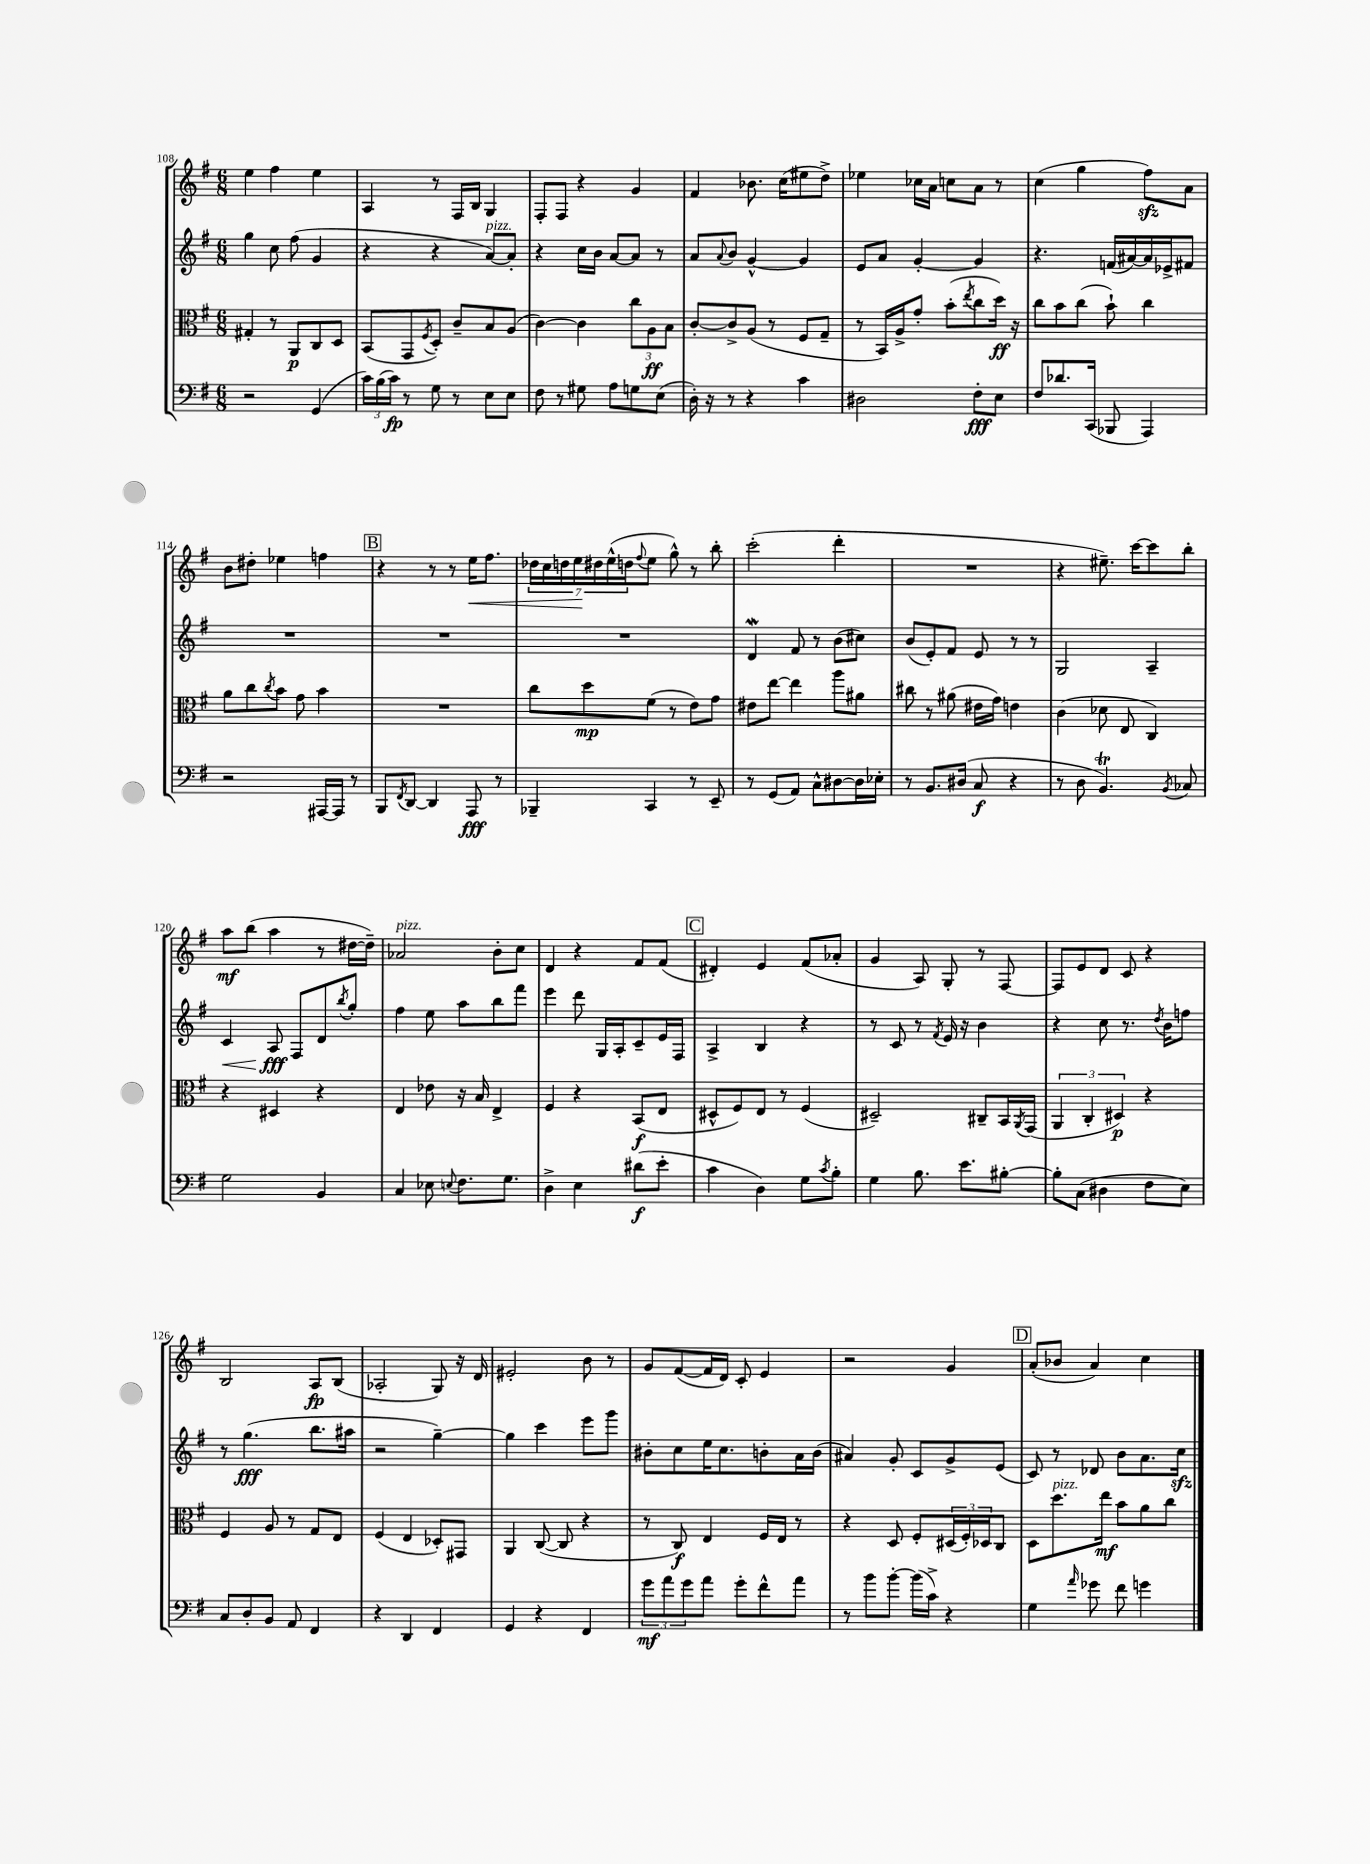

**kern	**kern	**kern	**kern
*staff4	*staff3	*staff2	*staff1
*clefF4	*clefC3	*clefG2	*clefG2
*k[f#]	*k[f#]	*k[f#]	*k[f#]
*M6/8	*M6/8	*M6/8	*M6/8
2r	4G#'	4gg	4ee
.	8r	8cc	4ff#
.	8AA	(8ff#	.
(4GG	8C	4g	4ee
.	8D	.	.
=	=	=	=
24c)	(8BB	4r	4A
(24B	.	.	.
24c)	.	.	.
8r	8GG	.	.
.	8qF#	.	.
8G	8D')	4r	8r
8r	8c~	.	16F#
.	.	.	16B
8E	8B	[8a)	4G
8E	(8A	8a']	.
=	=	=	=
8F#	[4c)	4r	8F#'
8r	.	.	8F#
8G#	4c]	16cc	4r
.	.	16b	.
8A	.	[8a	.
8G	12cc	8a]	4g
.	12A	.	.
(8E	.	8r	.
.	12B	.	.
=	=	=	=
16D')	[8c'	8a	4f#
16r	.	.	.
.	.	8qqa	.
8r	8c^]	8b	.
4r	(8A	[4g^^	8.b-
.	8r	.	.
.	.	.	(16cc
4c	8F#	4g]	8ee#
.	8G~	.	8dd^)
=	=	=	=
2D#	8r	8e	4ee-
.	16BB)	8a	.
.	16A^	.	.
.	8g'	[4g'	16cc-
.	.	.	16a
.	(8b'	.	8cc
.	8qee	.	.
8F#'	8cc	4g]	8a
8E	16dd)	.	8r
.	16r	.	.
=	=	=	=
8F#	8cc	4.r	(4cc
8.d-	8b	.	.
.	(8cc	.	4gg
(16CC	.	.	.
8BBB-	8b`)	(16f	.
.	.	[16a#)	.
4AAA)	4cc	16a#]	8ff#)
.	.	16e-^	.
.	.	8f#	8a
=	=	=	=
2r	8a	2.r	8b
.	8cc	.	8dd#'
.	8qcc	.	.
.	8b	.	4ee-
.	8g	.	.
[16AAA#	4b	.	4ff
16AAA#]	.	.	.
8r	.	.	.
=	=	=	=
8BBB	2.r	2.r	4r
8qFF#	.	.	.
[8DD	.	.	.
4DD]	.	.	8r
.	.	.	8r
8AAA	.	.	16ee
.	.	.	8.ff#
8r	.	.	.
=	=	=	=
4BBB-~	8cc	2.r	28dd-
.	.	.	28cc
.	.	.	28dd
.	.	.	28ee
.	8dd	.	.
.	.	.	28dd#
.	.	.	(28ee^^
.	.	.	28dd
.	.	.	8qqff#
4CC	(8f#	.	8ee
.	8r	.	8gg^^)
8r	8e)	.	8r
8EE~	8g	.	8bb'
=	=	=	=
8r	8e#	4d	(2ccc'
(8GG	[8ee	.	.
8AA)	4ee]	8f#	.
8C^^	.	8r	.
[8D#	8aa	(8b	4ddd'
16D#]	8a#	8cc#)	.
16E-'	.	.	.
=	=	=	=
8r	8cc#	(8b	2.r
8.BB	8r	8e')	.
.	(8a#	8f#	.
(16D#	.	.	.
8C	16e#	8e	.
.	16g)	.	.
4r	4e	8r	.
.	.	8r	.
=	=	=	=
8r	(4c	2G	4r
8D	.	.	.
4.BB)	8d-	.	8.ee#~)
.	8E	.	.
.	.	.	[16ccc
.	4C)	4A~	8ccc]
8qBB	.	.	.
8C-	.	.	8bb'
=	=	=	=
2G	4r	4c	8aa
.	.	.	(8bb
.	4D#	8A	4aa
.	.	8F#	.
4BB	4r	8d	8r
.	.	8qbb	.
.	.	8gg'	[16dd#
.	.	.	16dd#~])
=	=	=	=
4C	4E	4ff#	2a-
8E-	8e-	8ee	.
8qqE	.	.	.
8.F#	16r	8aa	.
.	16B	.	.
.	4E^	8bb	8b'
8.G	.	.	.
.	.	8fff#	8cc
=	=	=	=
4D^	4F#	4eee	4d
4E	4r	8ddd	4r
.	.	16G	.
.	.	16A'	.
(8d#	(8BB	8c~	8f#
8e'	8E	16e	(8f#
.	.	16F#	.
=	=	=	=
4c	8D#^^	4A^	4d#')
.	8F#)	.	.
4D)	8E	4B	4e
.	8r	.	.
8G	(4F#	4r	(8f#
8qc	.	.	.
8B'	.	.	8a-'
=	=	=	=
4G	2D#~)	8r	4g
.	.	8c	.
8.B	.	8r	8A)
.	.	8qf#	.
.	.	16e	8G'
8.e	.	16r	.
.	8C#~	4b	8r
[8B#'	16BB	.	[8F#
.	8qAA	.	.
.	(16GG	.	.
=	=	=	=
8B#']	6AA	4r	8F#]
(8C	.	.	8e
.	6C'	.	.
4D#	.	8cc	8d
.	6D#)	.	.
.	.	8.r	8c
8F#	4r	.	4r
.	.	8qdd	.
.	.	16b	.
8E)	.	8ff	.
=	=	=	=
8C	4F#	8r	2B
8D'	.	(4.gg	.
8BB	8A	.	.
8AA	8r	.	.
4FF#	8G	8.bb	8A
.	8E	.	(8B
.	.	16aa#	.
=	=	=	=
4r	(4F#	2r	2A-'
4DD	4E	.	.
4FF#	8D-')	[4gg~)	8G)
.	8GG#	.	16r
.	.	.	16d
=	=	=	=
4GG	4AA	4gg]	2e#'
4r	([8C	4ccc	.
.	8C]	.	.
4FF#	4r	8eee	8b
.	.	8ggg	8r
=	=	=	=
12g	8r	8b#'	8g
12a	.	.	.
.	8C)	8cc	([8f#
12g	.	.	.
8a	4E	16ee	16f#]
.	.	8.cc	16d)
8g'	.	.	8c'
8f#^^	16F#	8b'	4e
.	16E	.	.
8a	8r	16a	.
.	.	(16b	.
=	=	=	=
8r	4r	4a#)	2r
8b	.	.	.
[8b'	8D	8g'	.
(16b]	8F#'	8c	.
16c^)	.	.	.
4r	(24D#	8g^	4g
.	24F#')	.	.
.	24D-	.	.
.	8C	(8e	.
=	=	=	=
4G	8D	8c)	(8a'
.	8.dd	8r	8b-
16qqa	.	.	.
8g-	.	8d-	4a)
.	16ee	.	.
8f#	8b	8b	.
4g	8a	8.a	4cc
.	8cc	.	.
.	.	16cc	.
==	==	==	==
*-	*-	*-	*-
